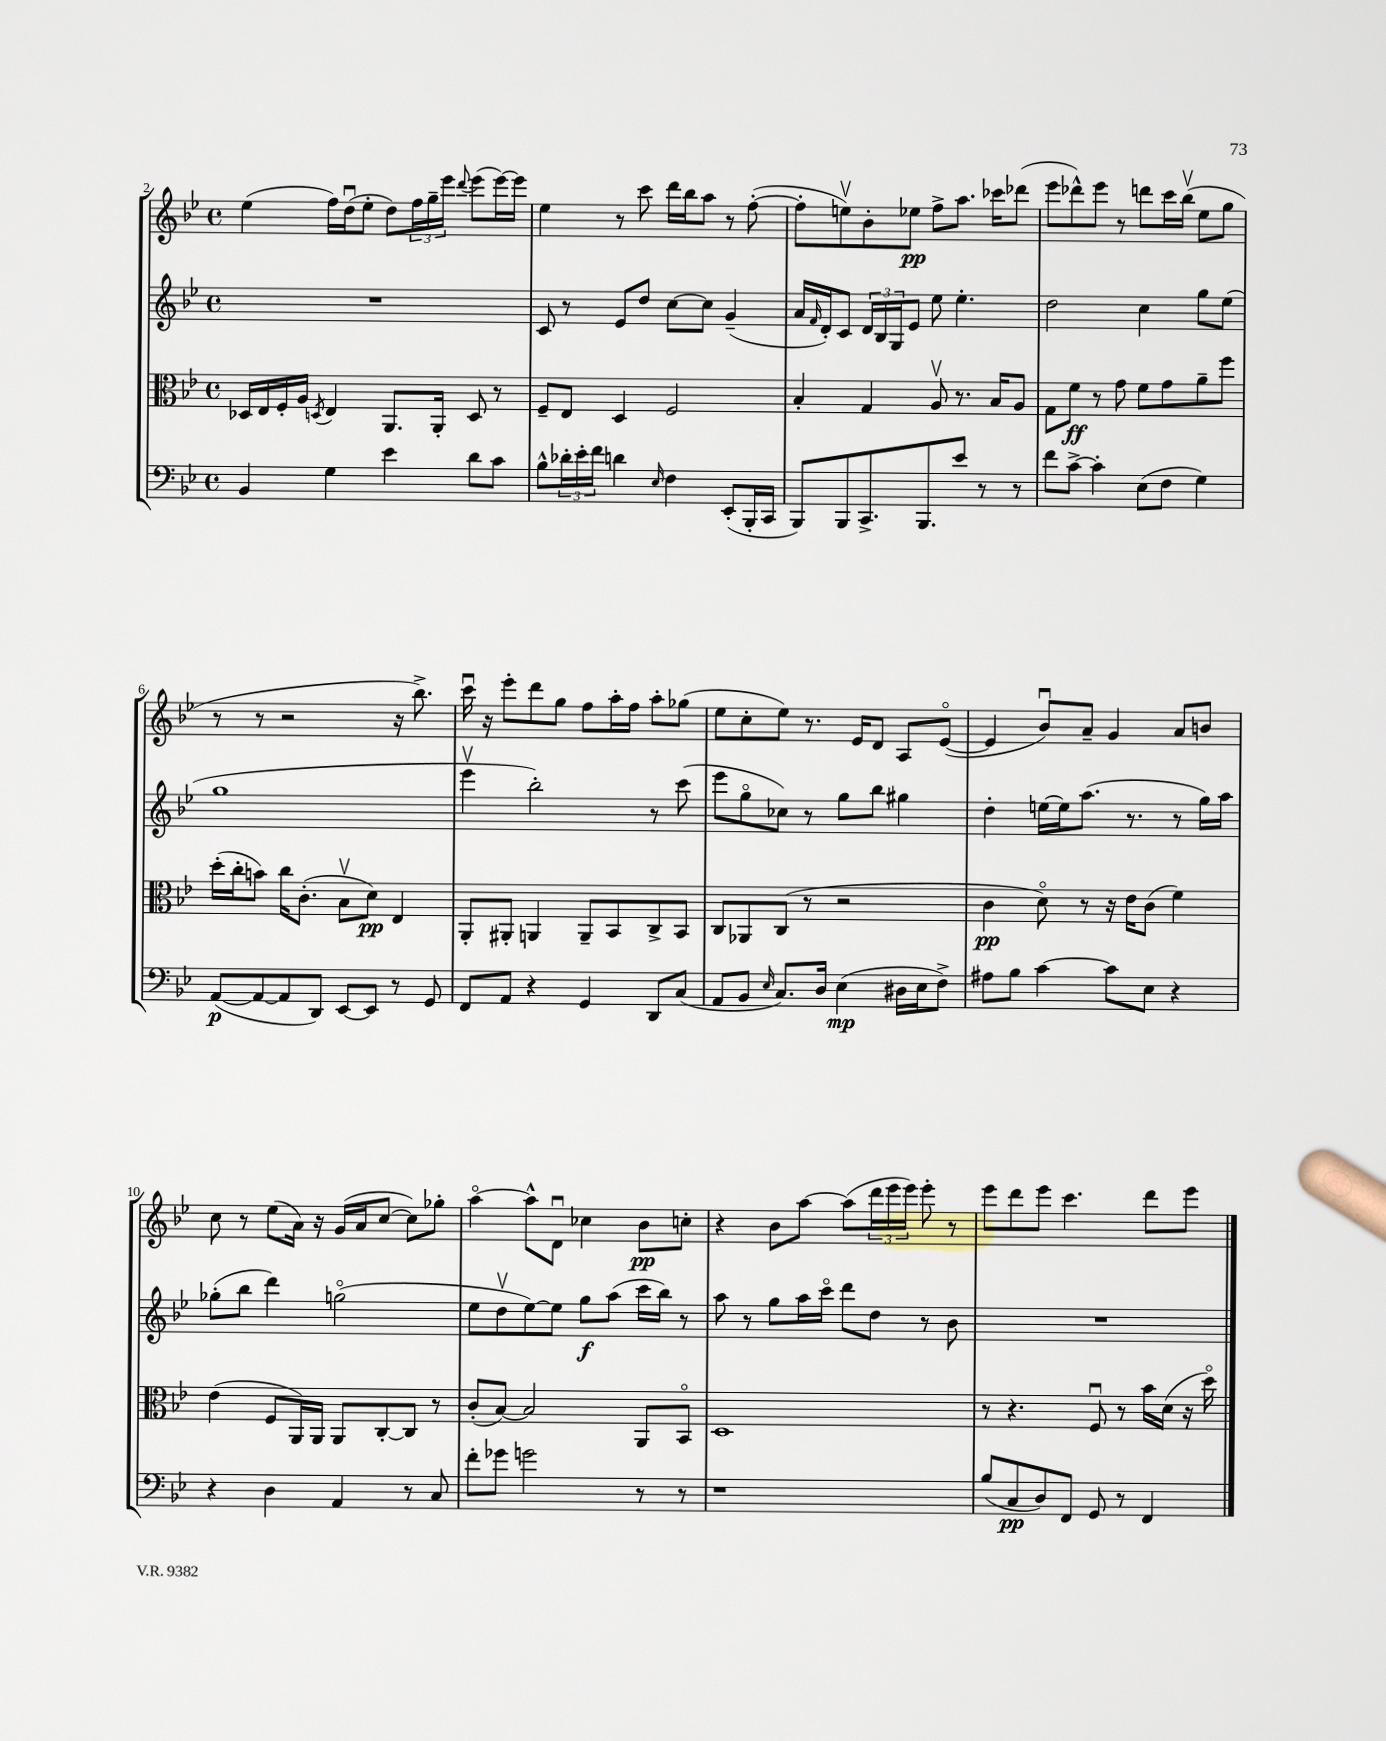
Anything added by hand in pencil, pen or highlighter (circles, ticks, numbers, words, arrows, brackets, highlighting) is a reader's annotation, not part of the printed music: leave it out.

**kern	**kern	**kern	**kern
*staff4	*staff3	*staff2	*staff1
*clefF4	*clefC3	*clefG2	*clefG2
*k[b-e-]	*k[b-e-]	*k[b-e-]	*k[b-e-]
*M4/4	*M4/4	*M4/4	*M4/4
*met(c)	*met(c)	*met(c)	*met(c)
4BB-	16D-	1r	(4ee-
.	16E-	.	.
.	16F'	.	.
.	16A	.	.
.	8qD	.	.
4G	4E-	.	16ff)
.	.	.	(16ddu
.	.	.	8ee-'
4e-	8.AA	.	8dd)
.	.	.	24ff
.	.	.	24gg~
.	16AA'	.	.
.	.	.	24eee-
.	.	.	8qqddd
8d	8D	.	(8eee-
8c	8r	.	[16eee-)
.	.	.	16eee-]
=	=	=	=
8B-^^	8F~	8c	4ee-
24d-'	8E-	8r	.
24e-'	.	.	.
24f	.	.	.
4d	4D	8e-	8r
.	.	8dd	8ccc
16qqE-	.	.	.
4F	2F	[8cc	16ddd
.	.	.	16bb-
.	.	8cc]	8aa
(8EE-'	.	(4g~	8r
16BBB-'	.	.	([8ff'
16CC	.	.	.
=	=	=	=
8BBB-)	4B-'	16a	8ff']
.	.	16qqf	.
.	.	16d')	.
8BBB-	.	8c	8eev)
8.CC^	4G	24d	8b-'
.	.	24B-	.
.	.	24G	.
.	.	8e-	8ee-
8.BBB-	.	.	.
.	8Av	8ee-	8ff^
8e-	8.r	4.ee-'	8.aa
8r	.	.	.
.	16B-	.	16ccc-
8r	8A	.	(8ddd-
=	=	=	=
8f	8G	2dd	8eee-
[8c^	8f	.	8ddd-^^)
4c']	8r	.	8eee-
.	8g	.	8r
(8E-	8f	4cc	8ddd
8F	8g	.	16ccc
.	.	.	(16bb-v
4G)	8a~	8gg	8ee-
.	8ff	(8ee-	8gg
=	=	=	=
([8AA	(16dd'	1gg	8r
.	16cc'	.	.
8AA_	8b)	.	8r
8AA]	16cc	.	2r
.	(8.c'	.	.
8DD)	.	.	.
[8EE-	8B-v	.	.
8EE-]	8d)	.	.
8r	4E-	.	16r
.	.	.	8.bb-^)
8GG	.	.	.
=	=	=	=
8FF	8AA'	4eee-v	16cccu
.	.	.	16r
8AA	8AA#'	.	8eee-'
4r	4AA	2bb-')	8ddd
.	.	.	8gg
4GG	8AA~	.	8ff
.	8BB-	.	16aa'
.	.	.	16ff
8DD	8C^	8r	8aa'
(8C	8BB-	(8ccc	(8gg-
=	=	=	=
8AA	8C	8eee-	8ee-
8BB-	8AA-	8ggo	8cc'
16qqE-	.	.	.
8.C)	(8C	8cc-)	8ee-)
.	8r	8r	8.r
16D	.	.	.
(4E-	2r	8gg	.
.	.	.	16e-
.	.	8bb-	8d
16D#	.	4gg#	8A
16E-	.	.	.
8F^)	.	.	([8e-o
=	=	=	=
8A#	4c	4dd'	4e-]
8B-	.	.	.
[4c	8do)	[16ee	8b-u)
.	.	16ee]	.
.	8r	(8.aa	8a~
8c]	16r	.	4g
.	16e-	8.r	.
8E-	(8c	.	.
4r	4f)	8r	8a
.	.	16gg)	8b
.	.	16aa	.
=	=	=	=
4r	(4e-	(8gg-'	8cc
.	.	8bb-	8r
4D	8F	4ddd)	(8ee-
.	16AA)	.	16a)
.	16AA	.	16r
4AA	8AA	(2ggo	(16g
.	.	.	16a
.	[8C'	.	[8cc
8r	8C]	.	8cc])
8C	8r	.	8gg-'
=	=	=	=
8f'	(8c'	8ee-	[4aao
8g-	[8B-)	8ddv	.
2g	2B-]	[8ee-)	8aa^^]
.	.	8ee-]	8du
.	.	8gg	4cc-
.	.	(8aa	.
8r	8AA	16ccc	8b-
.	.	16bb-)	.
8r	8BB-o	8r	8cc'
=	=	=	=
1r	1D	8aa	4r
.	.	8r	.
.	.	8gg	8b-
.	.	16aa	[8aa
.	.	16ccco	.
.	.	8ddd	(8aa]
.	.	8dd	24ddd
.	.	.	24eee-
.	.	.	24eee-)
.	.	8r	8eee-'
.	.	8b-	8r
=	=	=	=
(8B-	8r	1r	8eee-
8C	4.r	.	8ddd
8D)	.	.	8eee-
8FF	.	.	4.ccc
8GG	8Fu	.	.
8r	8r	.	.
4FF	16b-	.	8ddd
.	(16d	.	.
.	16r	.	8eee-
.	16ddo)	.	.
==	==	==	==
*-	*-	*-	*-
